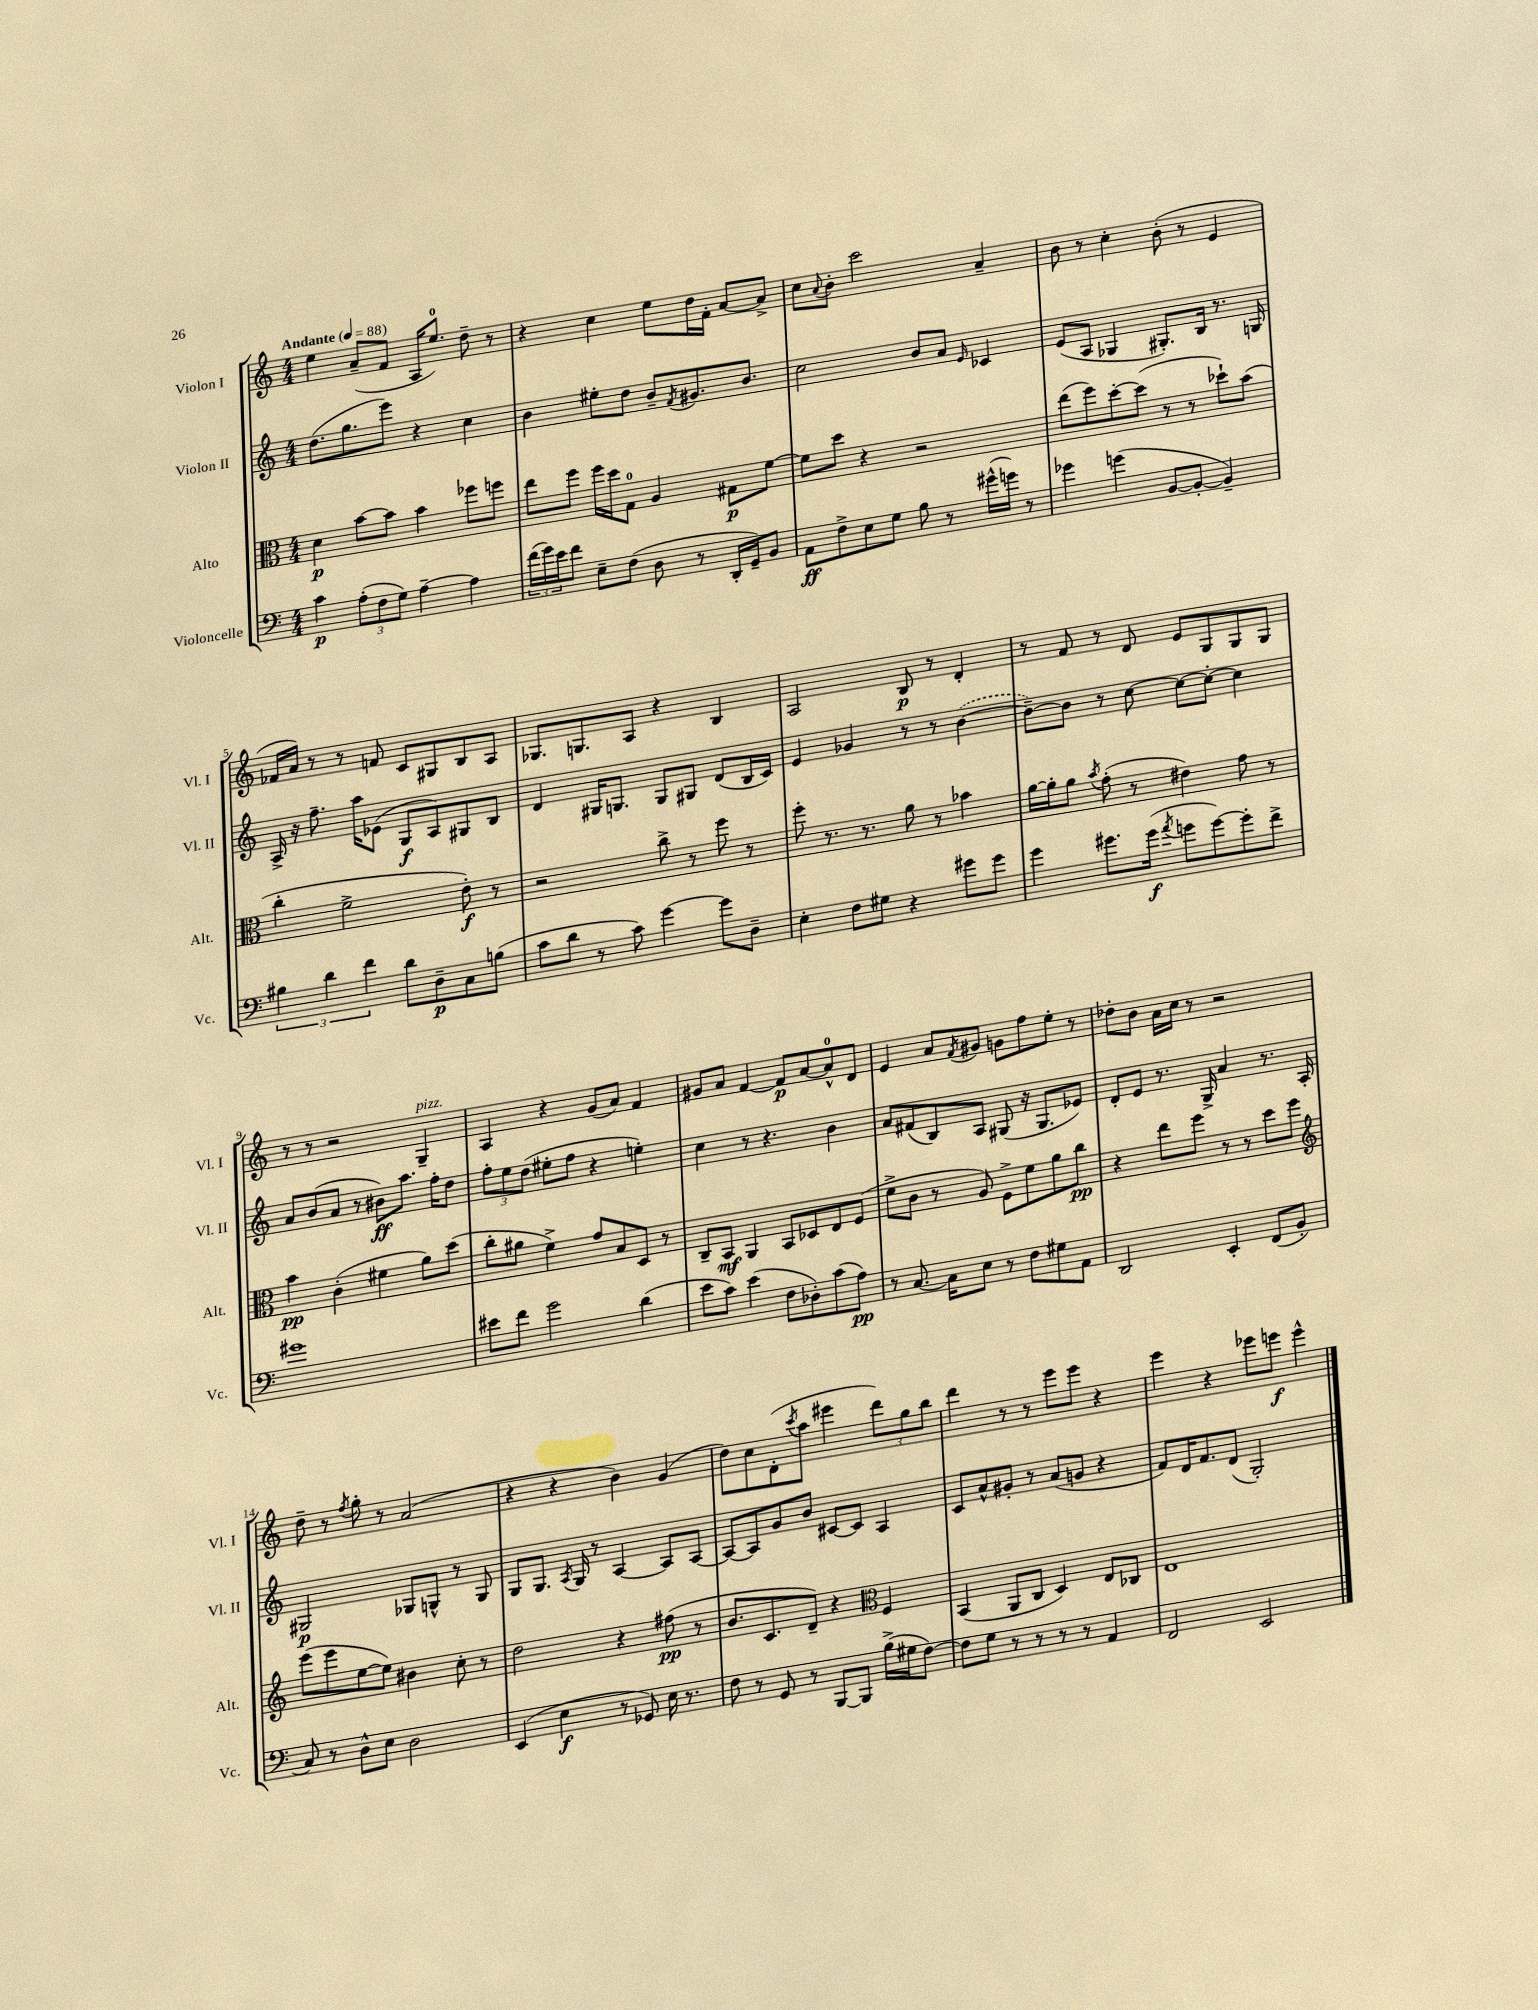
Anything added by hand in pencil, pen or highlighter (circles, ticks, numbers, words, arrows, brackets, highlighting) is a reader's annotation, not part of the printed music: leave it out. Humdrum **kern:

**kern	**kern	**kern	**kern
*staff4	*staff3	*staff2	*staff1
*clefF4	*clefC3	*clefG2	*clefG2
*k[]	*k[]	*k[]	*k[]
*M4/4	*M4/4	*M4/4	*M4/4
*MM88	*MM88	*MM88	*MM88
4c	4d	(8.dd	4ee
.	.	8.gg	.
(12A'	[8b	.	(8a~
12F	.	.	.
.	8b]	8eee)	8f
12G)	.	.	.
[4A~	4b	4r	16A
.	.	.	8.ee)
4A]	8ff-	4cc	8dd~
.	8ff	.	8r
=	=	=	=
(24f	8ee	4b	4r
24g)	.	.	.
24e	.	.	.
8f	8ff	.	.
8E~	16ff	8ee#'	4cc
.	16dd	.	.
(8F	8G	8dd	.
8D	4A	8b~	8ee
.	.	8qf	.
8r	.	8.g#	16dd
.	.	.	16f'
16DD'	8G#	.	[8a
16GG~)	.	8.b	.
8BB	[8f	.	8a^]
=	=	=	=
8AA	8f]	2cc	8cc
.	.	.	8qqa
8F^	8dd	.	8b'
8E	4r	.	2ccc
8G	.	.	.
8B	2r	8b	.
8r	.	8a	.
.	.	16qqe	.
(16g#^^	.	4c-	4a~
16g)	.	.	.
8r	.	.	.
=	=	=	=
4g-	(8ee	(8e	8b
.	8ff)	8A	8r
(4g	[8dd'	4G-	4cc'
.	(8dd]	.	.
[8BB	8r	8.G#')	(8b'
8BB'_	8r	.	8r
.	.	16B	.
4BB~])	8dd-`)	8.r	4e
.	(8b	.	.
.	.	16G	.
=	=	=	=
6B#	4cc'	16A^	16f-
.	.	16r	16a)
.	.	8.ff~	8r
6d	.	.	.
.	2f^	.	8r
.	.	16aa	.
6f	.	.	.
.	.	(8e-	8f
8d	.	8G	8c
8D~	.	8A)	8G#
8C	8e')	8G#	8B
(8B	8r	8B	8A
=	=	=	=
8c	2r	4d	8.G-
8d	.	.	.
.	.	.	8.G
8r	.	16G#	.
.	.	8.G	.
8c)	.	.	8A
[4g	8cc^	8G	4r
.	8r	8G#	.
8g]	8ff	(8d	4B
8D~	8r	16B	.
.	.	16c)	.
=	=	=	=
4E'	8ff'	4e	2A
.	8.r	.	.
8F	.	4g-	.
.	8.r	.	.
8G#	.	.	.
4r	8a	8r	8B
.	8r	8r	8r
8g#	4b-	([4b	4d'
8g#	.	.	.
=	=	=	=
4g	[16a	8b~_)	8r
.	16a']	.	.
.	8a	8b]	8f
.	8qb	.	.
8.g#	(8g'	8r	8r
.	8r	[8cc	8d
(16g#	.	.	.
8qa	.	.	.
8g	4e#)	8cc_	8e
[8g)	.	8cc'_	8G
8g']	8g	4cc]	8G
8f^	8r	.	8G
=	=	=	=
1g#	4b	8a	8r
.	.	(8b	8r
.	(4c'	8a	2r
.	.	8r	.
.	4f#	8b#)	.
.	.	8.aa	.
.	8a)	.	4G~
.	.	16ff'	.
.	(8dd	8dd	.
=	=	=	=
8e#	8cc'	12ff'	4A
.	.	12ee	.
8f	8a#	.	.
.	.	(12dd	.
2g	4f^)	8ee#'	4r
.	.	8ff	.
.	8g	4r	(8g
.	8B	.	8a)
(4d	8D	4ee')	4f
.	8r	.	.
=	=	=	=
8e	8C~	4cc	8g#
8c)	8BB	.	8a
(4e	4AA	8r	[4f
.	.	4.r	.
8F	8BB	.	8f]
8D-')	8D-	.	[8a
(8c	8E	4b	8a^^]
8A)	(8F	.	8d
=	=	=	=
8r	8f^	8a	4e
[8.C	8c	(8f#	.
.	8r	8B)	8a
16C]	.	.	.
.	.	.	8qf
8E	8A)	8A	8g#
8r	8F^	(8G#	8g
8F	8f	16r	8ff
.	.	8.G#	.
8G#	8a	.	8ee'
8AA	8cc	8e-)	8r
=	=	=	=
2DD	4r	8d'	8dd-'
.	.	8e	8b
.	8ee	8.r	16a
.	.	.	16cc
.	8ff	.	8r
.	.	16G^	.
4EE'	8r	4a	2r
.	8r	.	.
(8FF	8dd	8.r	.
8BB'	8ff	.	.
.	.	16A'	.
=	=	=	=
*	*clefG2	*	*
8C)	(8eee	2G#	8dd~
8r	8eee	.	8r
.	.	.	8qff
8D^^	[8ee	.	8gg'
8E	8ee])	.	8r
2D	4b#	8G-	(2a
.	.	8G^^	.
.	8cc'	8r	.
.	8r	8G	.
=	=	=	=
(4EE	2dd	8G	4r
.	.	8.G	.
4E	.	.	4r
.	.	8qA	.
.	.	16G	.
.	.	8r	.
8r	4r	[4A	4b)
8GG-)	.	.	.
16E	(8ff#	8A]	(4g
8.r	.	.	.
.	8r	[8A	.
=	=	=	=
8F	8.b	8A_	8dd)
8r	.	8A]	8cc
.	8.c	.	.
8GG	.	8g	(8d'
.	.	.	8qccc
8r	8d~)	8b	8aa
[8BBB	4r	[8c#	4eee#
8BBB]	.	8c#]	.
*	*clefC3	*	*
(16B^	4F	4A	12ddd)
16G#	.	.	.
.	.	.	12gg
[8F)	.	.	.
.	.	.	12bb
=	=	=	=
8F]	(4BB	8c	4ddd
8G	.	8a^^	.
8r	8AA	8g#'	8r
8r	8C	8r	8r
8r	4D)	(8a	8eee
8r	.	8g	8eee
4AA	8E	4r	4r
.	8C-	.	.
=	=	=	=
2FF	1E	8f)	4eee
.	.	16d	.
.	.	8.f	.
.	.	.	4r
.	.	(8d	.
2EE	.	2G')	8eee-
.	.	.	8eee
.	.	.	4eee^^
==	==	==	==
*-	*-	*-	*-
